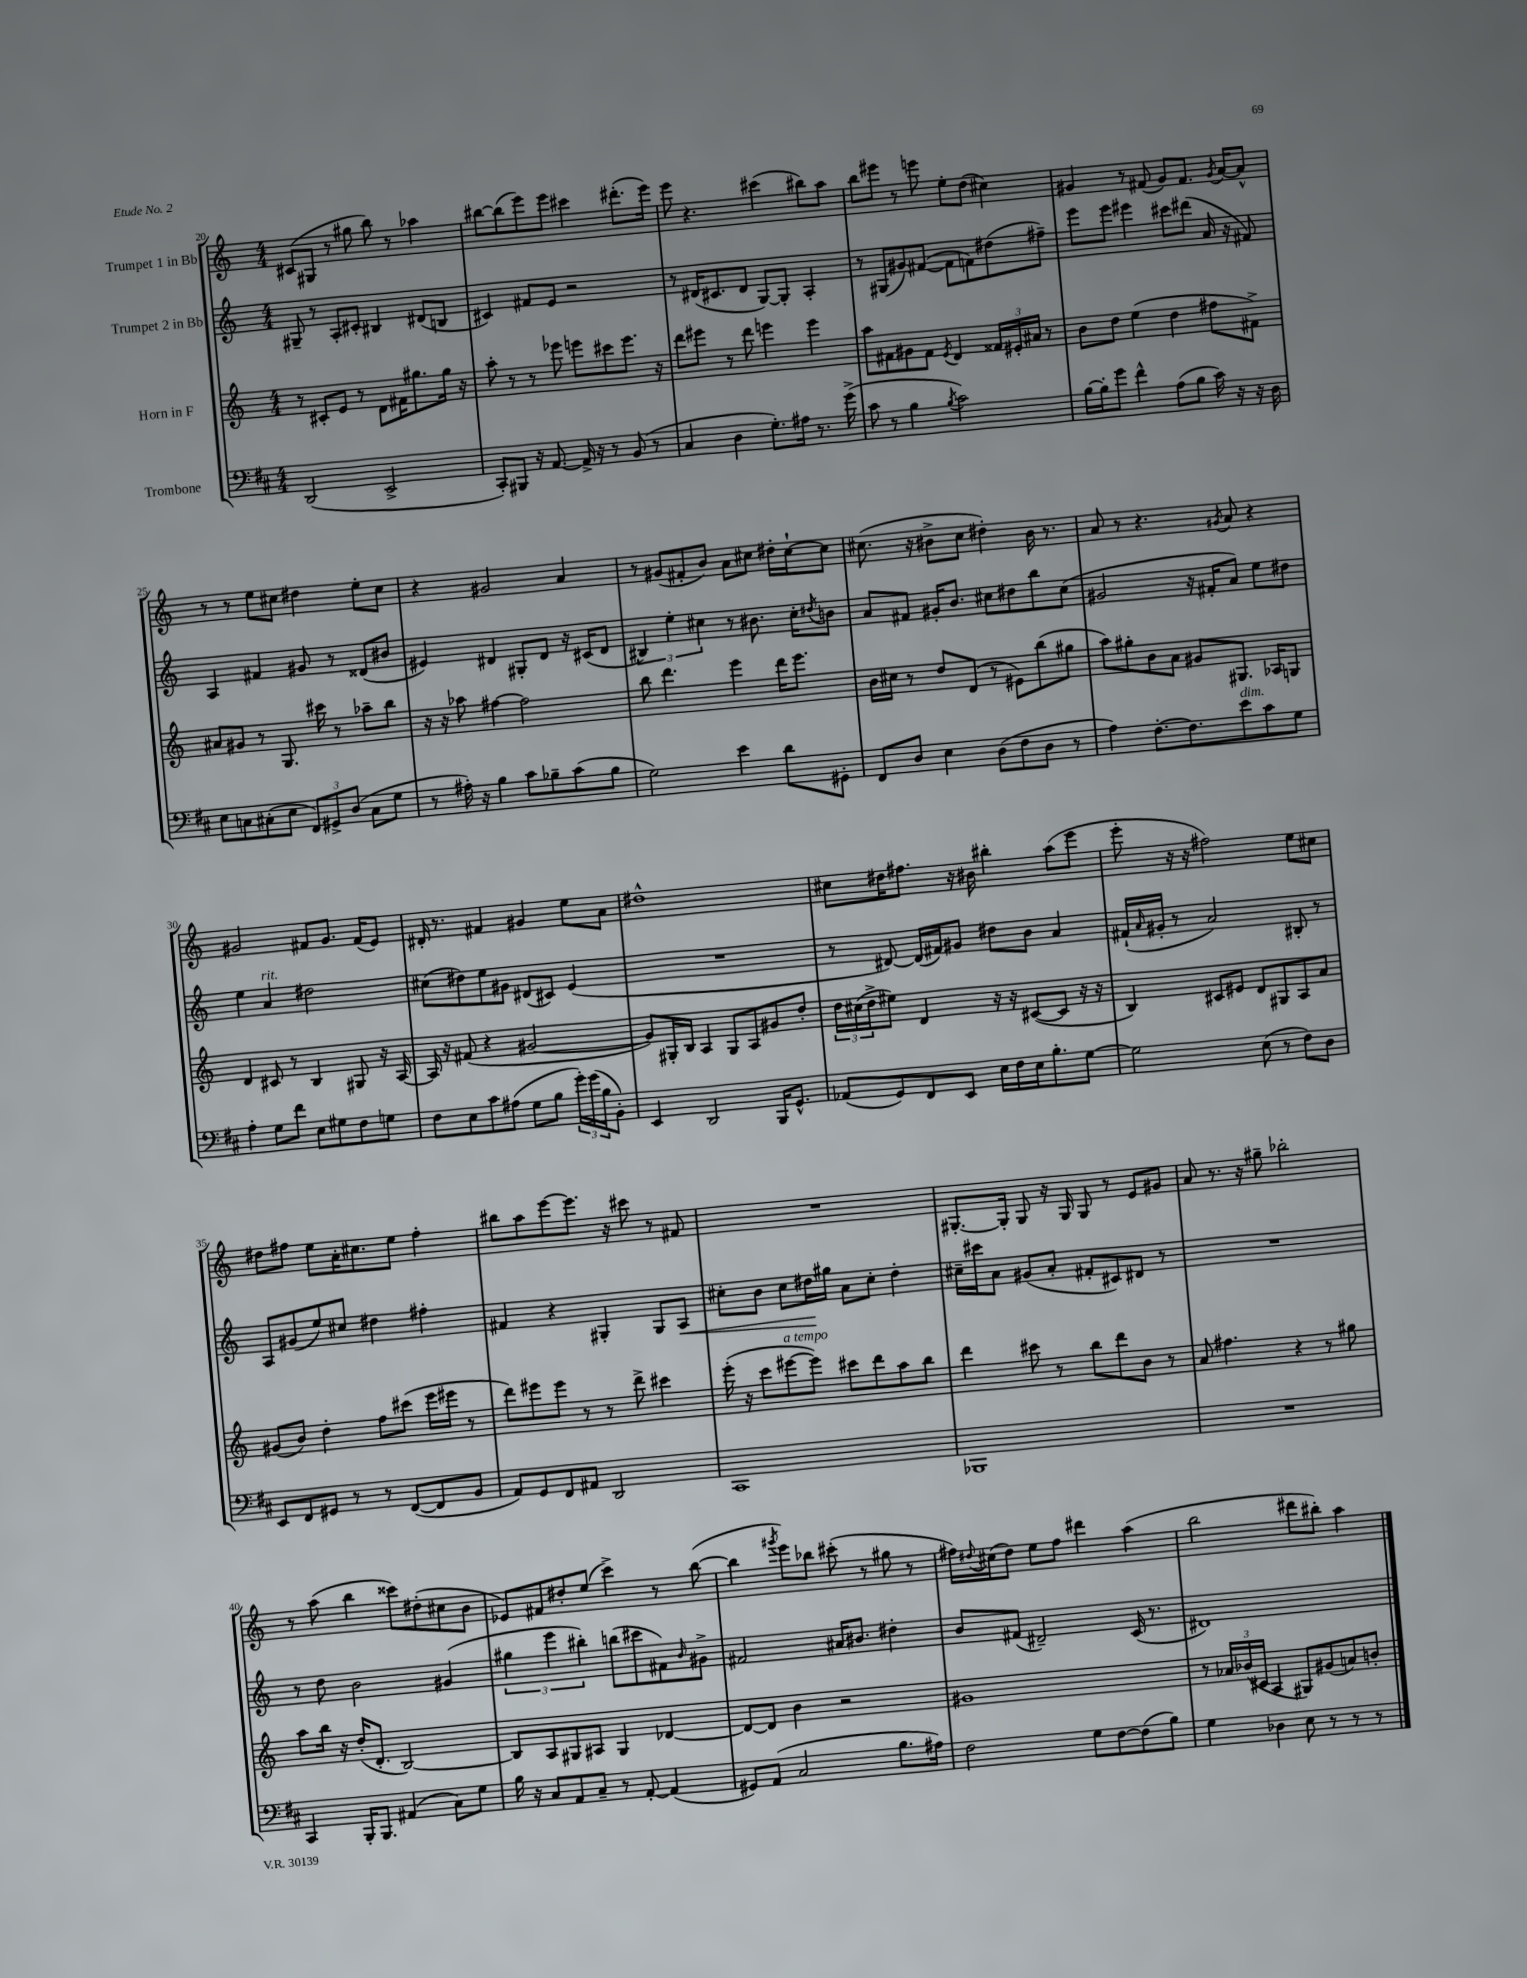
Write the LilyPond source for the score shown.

<<
\new StaffGroup <<
\new Staff = "s0" \with { instrumentName = "Trumpet 1 in Bb" } {
    \clef treble \key c \major \numericTimeSignature \time 4/4
    cis'8( gis8 r8 gis''8 b''8) r8 aes''4 |
    bis''8~ bis''8( e'''8) e'''8 cis'''4 dis'''8.-.( e'''16) |
    e'''8 r4. cis'''4( bis''8) a''8 |
    b''8 eis'''8 r8 e'''8 e''8-. d''8( cis''4) |
    gis'4 r8 fis'8( gis'8) fis'8. \acciaccatura { gis'8 } a'16~ a'8-^ |
    r8 r8 e''8 cis''8 dis''4 e''8-. cis''8 |
    r4 gis'2 a'4 |
    r8 gis'8( fis'8-. b'8) a'8 cis''8 dis''16-. cis''16~-! cis''8 |
    cis''8.( r16 bis'8-> cis''8 dis''4-.) bis'16 r8. |
    a'8 r8 r4. \acciaccatura { gis'8 } a'8 r4 |
    gis'2 fis'8 gis'8. fis'16( e'8) |
    dis'16-. r8. fis'4 gis'4 e''8 a'8 |
    dis''1-^ |
    cis''8 dis''16 fis''8. r16 bis'16 bis''4-. a''8( e'''8 |
    e'''8-. r16 r16 fis''2) e''8 cis''8 |
    dis''8 fis''8 e''8 a'16-. cis''8. e''8 fis''4-. |
    bis''8 a''8 e'''8~ e'''8. r16 cis'''8 r8 fis'8 |
    R1 |
    gis8.~-. gis16-. gis8 r16 gis16 gis8 r8 e'8 gis'8 |
    a'8 r8. r16 gis''8-- bes''2-. |
    r8 a''8( b''4 cisis'''8) dis''8-.( cis''8 b'8 |
    ees'8) fis'8 dis''8-. e''8( c'''4->) r8 b''8~( |
    b''4 \acciaccatura { gis'''8 } e'''8) bes''8 cis'''8-.( r8 gis''8 r8 |
    fis''16) \appoggiatura { dis''8 } cis''16( dis''8) e''8 fis''8 dis'''4 a''4( |
    b''2 dis'''8 bis''8-.) a''4 \bar "|." |
}
\new Staff = "s1" \with { instrumentName = "Trumpet 2 in Bb" } {
    \clef treble \key c \major \numericTimeSignature \time 4/4
    gis8-- r8 a8-. cis'8-. bis4 dis'8( b8 |
    cis'4) fis'8 e'8 r2 |
    r8 dis'16( cis'8. dis'8 g8~) g8-. a4-. |
    r8 gis8( gis'8) fis'8~( fis'8 f'8) dis''8( fis''8--) |
    e'''8 e'''8 eis'''4 cis'''8 dis'''8( a'16 r16 fis'8) |
    a4 fis'4 gis'8 r8 disis'8( bis'8 |
    eis'4) dis'4 gis8-. dis'8 r16 cis'16( dis'8 |
    \tuplet 3/2 { bis4) e''4-. cis''4 } r8 bis'8. cis''16-. \acciaccatura { dis''8 } b'8 |
    a'8 fis'8 gis'16-. b'8. cis''8 dis''8 b''8 cis''8( |
    gis'2 r16 fis'16-. a'8) e''8 dis''8 |
    e''4 a'4^\markup { \italic "rit." } dis''2 |
    cis''8( dis''8) e''8 gis'8 dis'8( cis'8) e'4( |
    R1 |
    r8 dis'8~) dis'16( fis'16) gis'8 dis''8 b'8 a'4 |
    fis'16-!( \grace { a'16 } gis'16-. r8 a'2) bis8-. r8 |
    a8 gis'8( e''8) cis''8 dis''4 fis''4-. |
    fis'4 r4 gis4-. gis8 a8\< |
    cis''8-. b'8 cis''8 dis''16\! gis''16 a'8 cis''8-. dis''4-. |
    cis''16-- cis'''16 a'8 gis'8( a'8-. fis'8-. cis'8) dis'8 r8 |
    R1 |
    r8 d''8 b'2 gis'4( |
    \tuplet 3/2 { gis''4 e'''4 bis''4-.) } b''8( cis'''8 fis'8) \grace { b'16 } gis'8-> |
    fis'2 ais'16 bis'8. dis''4-. |
    b'8 fis'8( dis'2--) c'16( r8. |
    dis'1) \bar "|." |
}
\new Staff = "s2" \with { instrumentName = "Horn in F" } {
    \clef treble \key c \major \numericTimeSignature \time 4/4
    r8 cis'8-. e'8 r8 d'8 fis'16 gis''8. gis''16 r16 |
    a''8-. r8 r8 ees'''8 e'''8 cis'''8 e'''8. r16 |
    d'''8 eis'''8 r8 d'''8 e'''4 e'''4 |
    a''8 fis'8 gis'8 fis'8 \acciaccatura { e'8 } d'4 \tuplet 3/2 { fisis'16 eis'16-. ais'16 } r8 |
    b'8 d''8 e''4( d''4 fis''8 fis'8->) |
    ais'8 gis'8 r8 g8. cis'''16 r8 aes''8-- b''8 |
    r16 r16 aes''8 fis''4~ fis''2 |
    b''8 d'''4. e'''4 d'''16 e'''8. |
    b'16 cis''16 r8 d''8 d'8( r8 eis'8) b''8( gis''8 |
    a''8) gis''8-. b'8 a'8 gis'8 gis8. aes16 g8 |
    d'4 cis'8 r8 b4 gis8 r16 a16~ |
    a16 r16 fis'8( r4 gis'2~ |
    gis'8) gis16-. b16 a4 gis8 a8 gis'8 d''8-. |
    \tuplet 3/2 { d''16 cis''16( d''16-> } eis''8) d'4 r16 r16 cis'8~( cis'8 r16 r16 |
    b4) cis'8 eis'8 d'8 gis8 a8 a'8 |
    gis'8( b'8) d''4-. f''8 cis'''8( e'''16 eis'''16 r8 |
    d'''8) eis'''8 eis'''8 r8 r8 d'''8-> cis'''4 |
    e'''16-.( r16 c'''8 eis'''8~^\markup { \italic "a tempo" } eis'''8) cis'''8 d'''8 a''8 b''8 |
    d'''4 cis'''8 r8 b''8 d'''8 b'8 r8 |
    a'8 fis''4. r4 r8 gis''8 |
    a''8 b''16 r16 d''16-.( d'8.-. b2~) |
    b8 a8 gis8 ais8 gis4 des'4~ |
    des'8~ des'8 b'4 r2 |
    gis'1 |
    r8 \tuplet 3/2 { aes'16 bes'16( cis'16 } a4 gis8) gis'8( a'8) b'8-. \bar "|." |
}
\new Staff = "s3" \with { instrumentName = "Trombone" } {
    \clef bass \key d \major \numericTimeSignature \time 4/4
    d,2( e,2-> |
    cis,8-.) bis,,8 r16 a,8.~ a,16-> r16 r8 b,8( r8 |
    cis4 d4 g8.-.) ais16 r8. g'16->( |
    cis'8 r8 b4 \acciaccatura { b8 } cis'2) |
    b16~ b16-. g'8 fis'4-^ a8( b8 cis'16) r16 r16 d16 |
    e8 c8 cis8-.( e8 \tuplet 3/2 { fis,8) gis,8-> d8( } cis8 g8 |
    r8 ais16-.) r16 b4 cis'8 bes8-- cis'8( bes8 |
    g2) e'4 d'8 gis,8-. |
    fis,8 d8 e4 d8( fis8 d8 r8 |
    a4) fis8.~-. fis8. e'8^\markup { \italic "dim." } cis'8 g8 |
    a4-. g8 fis'8 e8 gis8 fis8 g8 |
    fis8 e8 cis'8 ais8( g8 b8 \tuplet 3/2 { g'16-.) g'16( b16 } b,8-.) |
    e,4 d,2 b,,16 g,8.-^ |
    aes,8( g,8) fis,8 e,8 e16 fis16 e16 b8.-. g8~ |
    g2 e8( r8 fis8) d8 |
    e,8 fis,8 gis,8 r8 r8 fis,8~( fis,8 b,8 |
    a,8) g,8 fis,8 ais,8 d,2 |
    cis,1 |
    bes,,1 |
    R1 |
    cis,4 b,,16-. b,,8. ais,4( cis8) g8 |
    b16 r16 cis8 a,8 cis8-- r8 a,8~-. a,4( |
    gis,8) a,8( cis2 b8. ais16) |
    fis2 g8 fis8~ fis8( b8) |
    g4 des4 e8 r8 r8 r8 \bar "|." |
}
>>
>>
\layout { \context { \Score currentBarNumber = #20 } }
